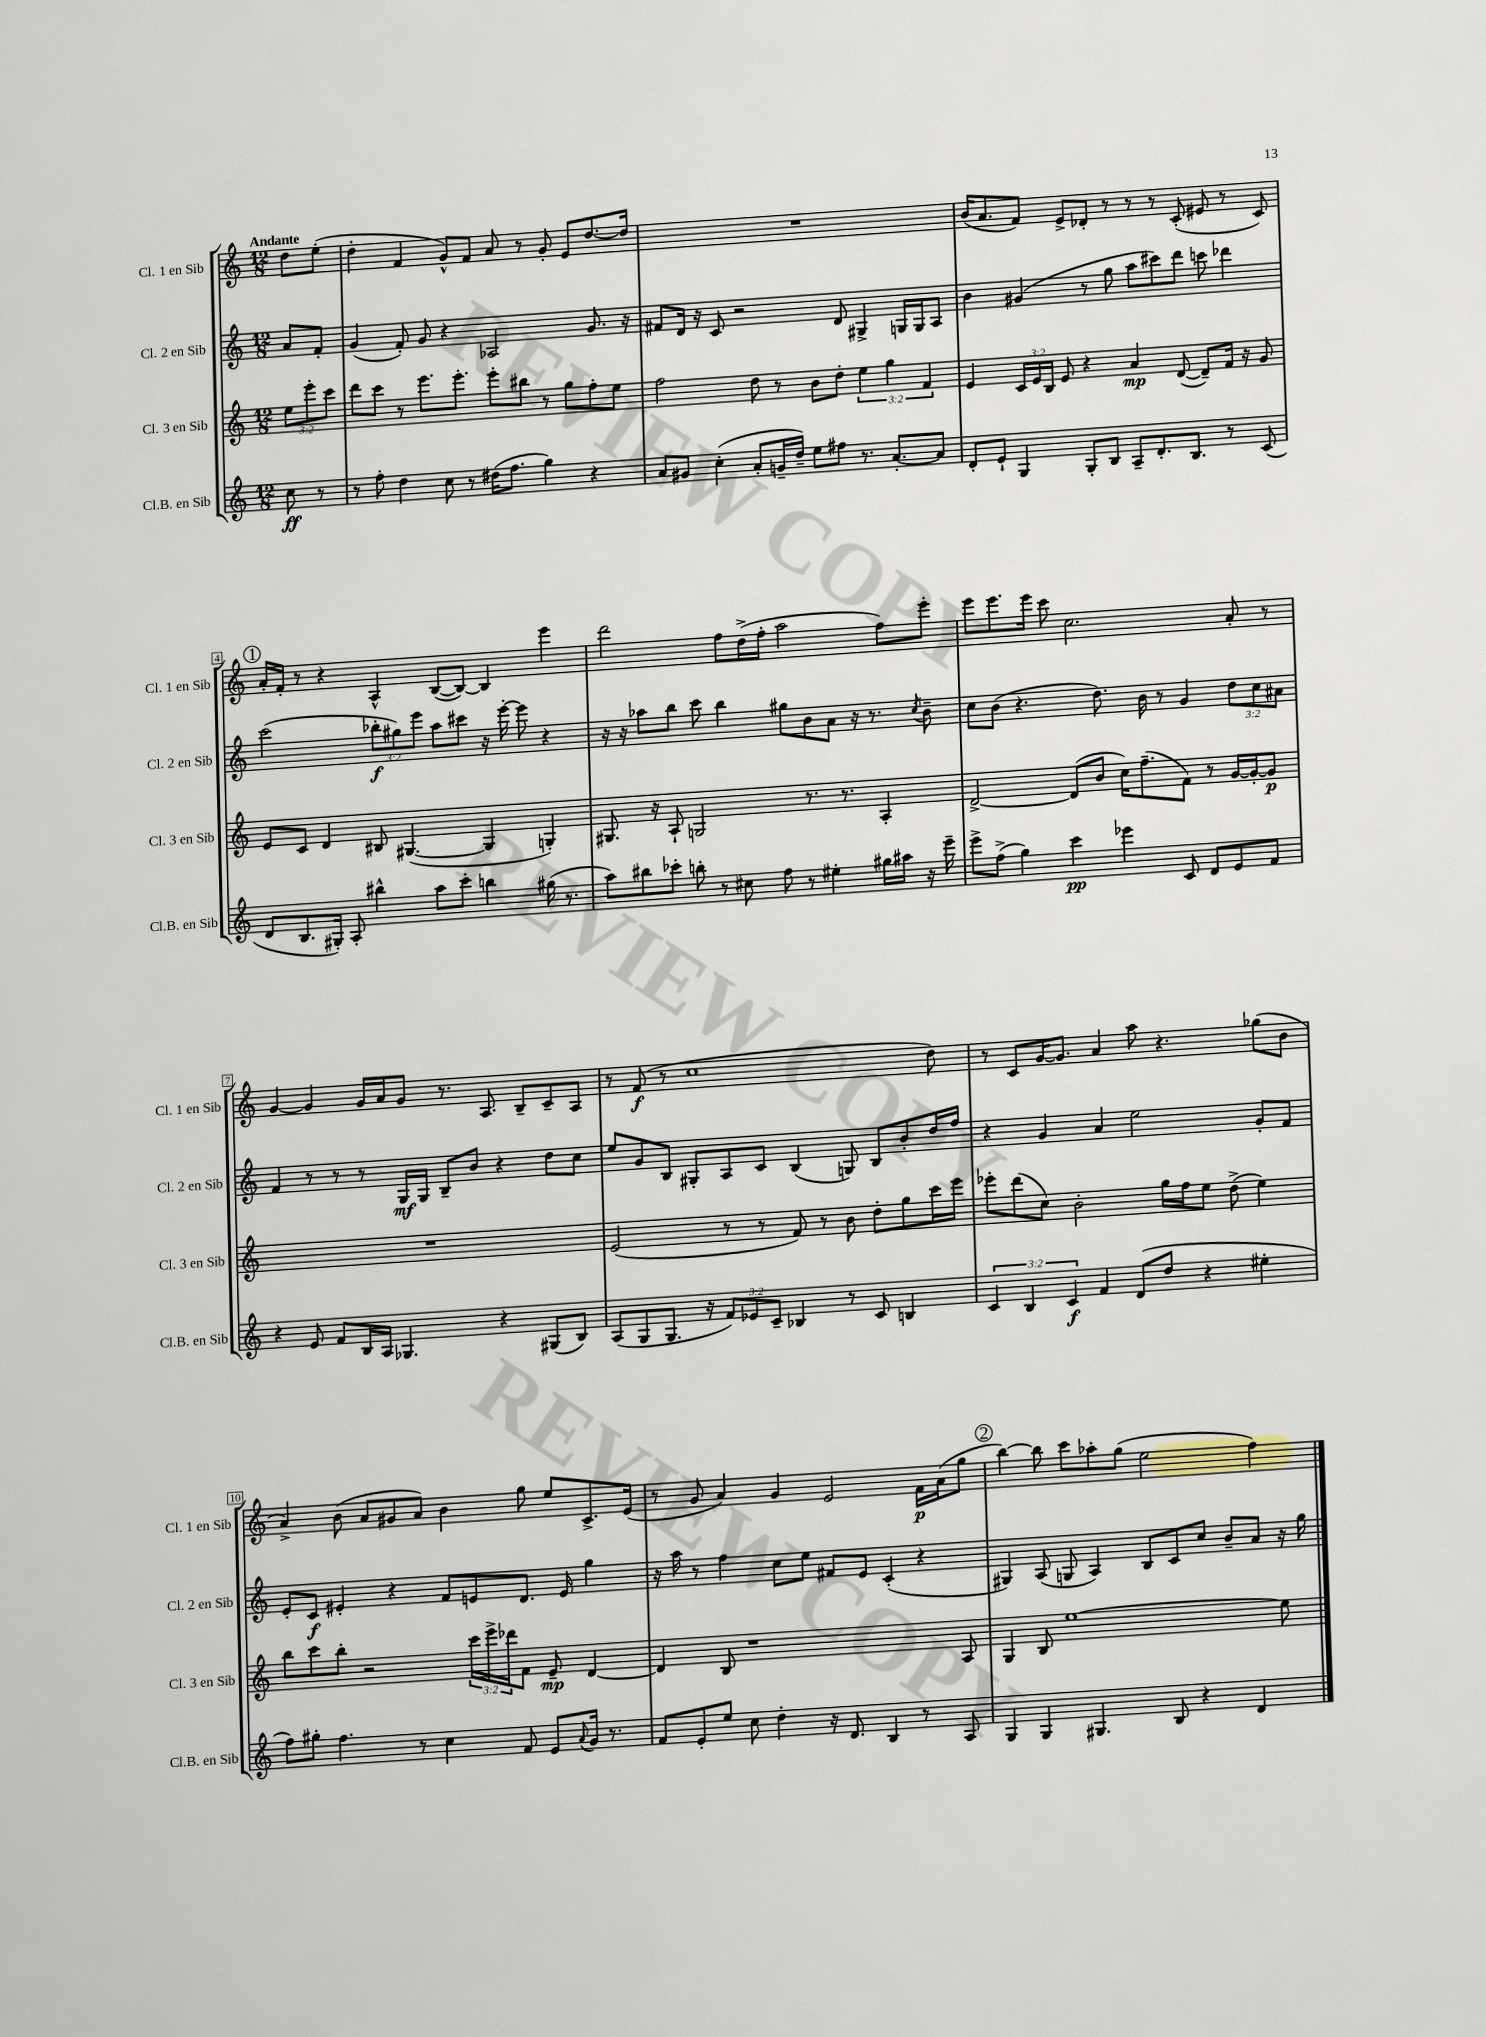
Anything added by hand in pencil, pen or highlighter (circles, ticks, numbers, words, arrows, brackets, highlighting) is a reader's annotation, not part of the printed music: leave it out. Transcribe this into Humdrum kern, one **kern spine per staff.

**kern	**kern	**kern	**kern
*staff4	*staff3	*staff2	*staff1
*clefG2	*clefG2	*clefG2	*clefG2
*k[]	*k[]	*k[]	*k[]
*M12/8	*M12/8	*M12/8	*M12/8
8cc	12ee	8a	8dd
.	12eee'	.	.
8r	.	8f'	(8ee'
.	12ccc	.	.
=	=	=	=
8r	8ddd	(4g	4dd'
8ff'	8ccc	.	.
4dd	8r	8f')	4f
.	8.eee	8g	.
8cc	.	4r	8g^^)
.	8.eee'	.	.
8r	.	.	8f
(16dd#	8eee'	2A-	8a
8.ff	.	.	.
.	8bb#	.	8r
4gg)	8r	.	8g'
.	8gg	.	8e
4r	8ff'	8.g	[8.dd
.	8ee	.	.
.	.	16r	16dd]
=	=	=	=
8a	2ff	8f#	1.r
8g#	.	16d	.
.	.	16r	.
(4cc'	.	8c	.
.	.	2r	.
8a'	8dd	.	.
16g~	8r	.	.
16dd~)	.	.	.
8ee	8b	.	.
8ff#	8dd'	8d	.
8.r	6ee	4G#^	.
.	6gg	.	.
[8.a'	.	.	.
.	.	16G	.
.	.	16G	.
.	6f	.	.
8a]	.	8A	.
=	=	=	=
8d'	4e	4b	(16b
.	.	.	8.a
8e`	.	.	.
4G	24c	(4g#	8f)
.	24e	.	.
.	24B	.	.
.	8e	.	8e^
8G'	4r	8r	8d-'
8B	.	8gg	8r
8A~	4a	8aa	8r
8.d'	.	8ccc#)	8r
.	([8d	8ddd	(8c'
8.B	.	.	.
.	8d~])	8ccc	8e#
8r	16f	4ddd-	8r
.	16r	.	.
(8c	8g	.	8c)
=	=	=	=
8d	8e	(2ccc	16a'
.	.	.	16f'
8.B	8c	.	8r
.	4d	.	4r
16G#')	.	.	.
8A'	.	.	.
4bb#^^	8B#	12bb-'	4A^^
.	.	12gg#)	.
.	([4.G#	.	.
.	.	12eee	.
8aa	.	8aa	([8B
8ccc'	.	8ccc#	8B_)
4bb	4G#]	16r	4B]
.	.	[16eee'	.
.	.	8eee]	.
(16gg#	4G')	4r	4eee
8.r	.	.	.
=	=	=	=
8aa)	8.G#	16r	2ddd
.	.	16r	.
8bb#	.	8aa-	.
.	16r	.	.
8ccc-'	8A`	8bb	.
8bb'	2G	8ccc	.
8r	.	4bb	8ff
8cc#	.	.	(16dd^
.	.	.	16ff'
8ff	.	8gg#	2aa
8r	8.r	8b	.
4ee#'	.	8a	.
.	8.r	.	.
.	.	16r	.
.	.	8.r	.
16gg#	4A'	.	8ff)
16aa#	.	.	.
.	.	8qcc	.
16r	.	8b~	8eee'
16eee~	.	.	.
=	=	=	=
8eee^	[2d^	8cc	8eee
(8ff^	.	(8b	8.eee
4gg)	.	4.r	.
.	.	.	16eee
.	.	.	8ccc
4ccc	(8d]	.	2.cc
.	8b	8.dd)	.
4eee-	16cc)	.	.
.	(8.ff~	16b	.
.	.	8r	.
8c	8f)	4g	.
8d	8r	.	.
8e	[16g	12dd	8a'
.	16g'_	.	.
.	.	12cc	.
8f	8g]	.	8r
.	.	12a#	.
=	=	=	=
4r	1.r	4f	[4g
8e	.	8r	4g]
8f	.	8r	.
16B	.	8r	16g
16A	.	.	16a
4.G-	.	16G	8g
.	.	16G	.
.	.	8B~	8.r
.	.	8b	.
.	.	.	8.A
4r	.	4r	.
.	.	.	8B~
(8G#	.	8dd	8c~
8B)	.	8cc	8A
=	=	=	=
(8A	(2e	8ee	8r
8G	.	8g	(8f
8.G	.	8B	8r
.	.	8G#'	1cc
16r	.	.	.
12f)	8r	8A	.
12e-	.	.	.
.	8r	8c	.
12c~	.	.	.
4B-	8f)	(4B	.
.	8r	.	.
8r	8b	8G)	.
8c	8dd'	8B	.
4B	8gg	8b'	.
.	16ccc	16dd	8dd)
.	16eee	16ff	.
=	=	=	=
6c	8eee-'	4r	8r
.	(8ddd	.	8c
6B	.	.	.
.	8cc)	4g	[16g
.	.	.	8.g]
6c	.	.	.
.	2b'	.	.
4f	.	4a	4a
(8d	.	2ee	8aa
8dd	16gg	.	4.r
.	16ff	.	.
4r	8ee	.	.
.	(8dd^	.	.
4ee#'	4ee)	8g'	(8gg-
.	.	8f	8b
=	=	=	=
8ff)	8bb	8e'	4a^)
8gg#'	8ccc	8c	.
4.ff	8bb'	4e#'	(8b
.	2r	.	8a
.	.	4r	8g#
8r	.	.	8a)
4cc	.	8f	4b
.	24ccc	8e	.
.	24eee^	.	.
.	24ddd-	.	.
8f	8f	8.d	8gg
8e	8e~	.	8ee
.	.	16e	.
8qqa	.	.	.
16g	[4d	4gg	8.c^
8.r	.	.	.
.	.	.	(16e
=	=	=	=
8f	4d]	16r	8r
.	.	16aa	.
8e'	.	8r	8g
8ee	8B	4ff	4a)
8cc	1r	.	.
4dd'	.	8cc	4g
.	.	8ee	.
16r	.	8f#	2e
8.d	.	.	.
.	.	8e	.
4B	.	(4c'	.
8r	.	4r	16f
.	.	.	(16a
8A	8A	.	8gg
=	=	=	=
4G	4G	4G#)	[4bb)
4G	8B	(8A	8bb]
.	[1ee	8G	8ccc
4.G#	.	4A)	8aa-'
.	.	.	(8gg
.	.	8B	2ee
8B	.	8c	.
4r	.	8cc	.
.	.	8b~	.
4d	.	8a	4ff)
.	8ee]	16r	.
.	.	16gg	.
==	==	==	==
*-	*-	*-	*-
